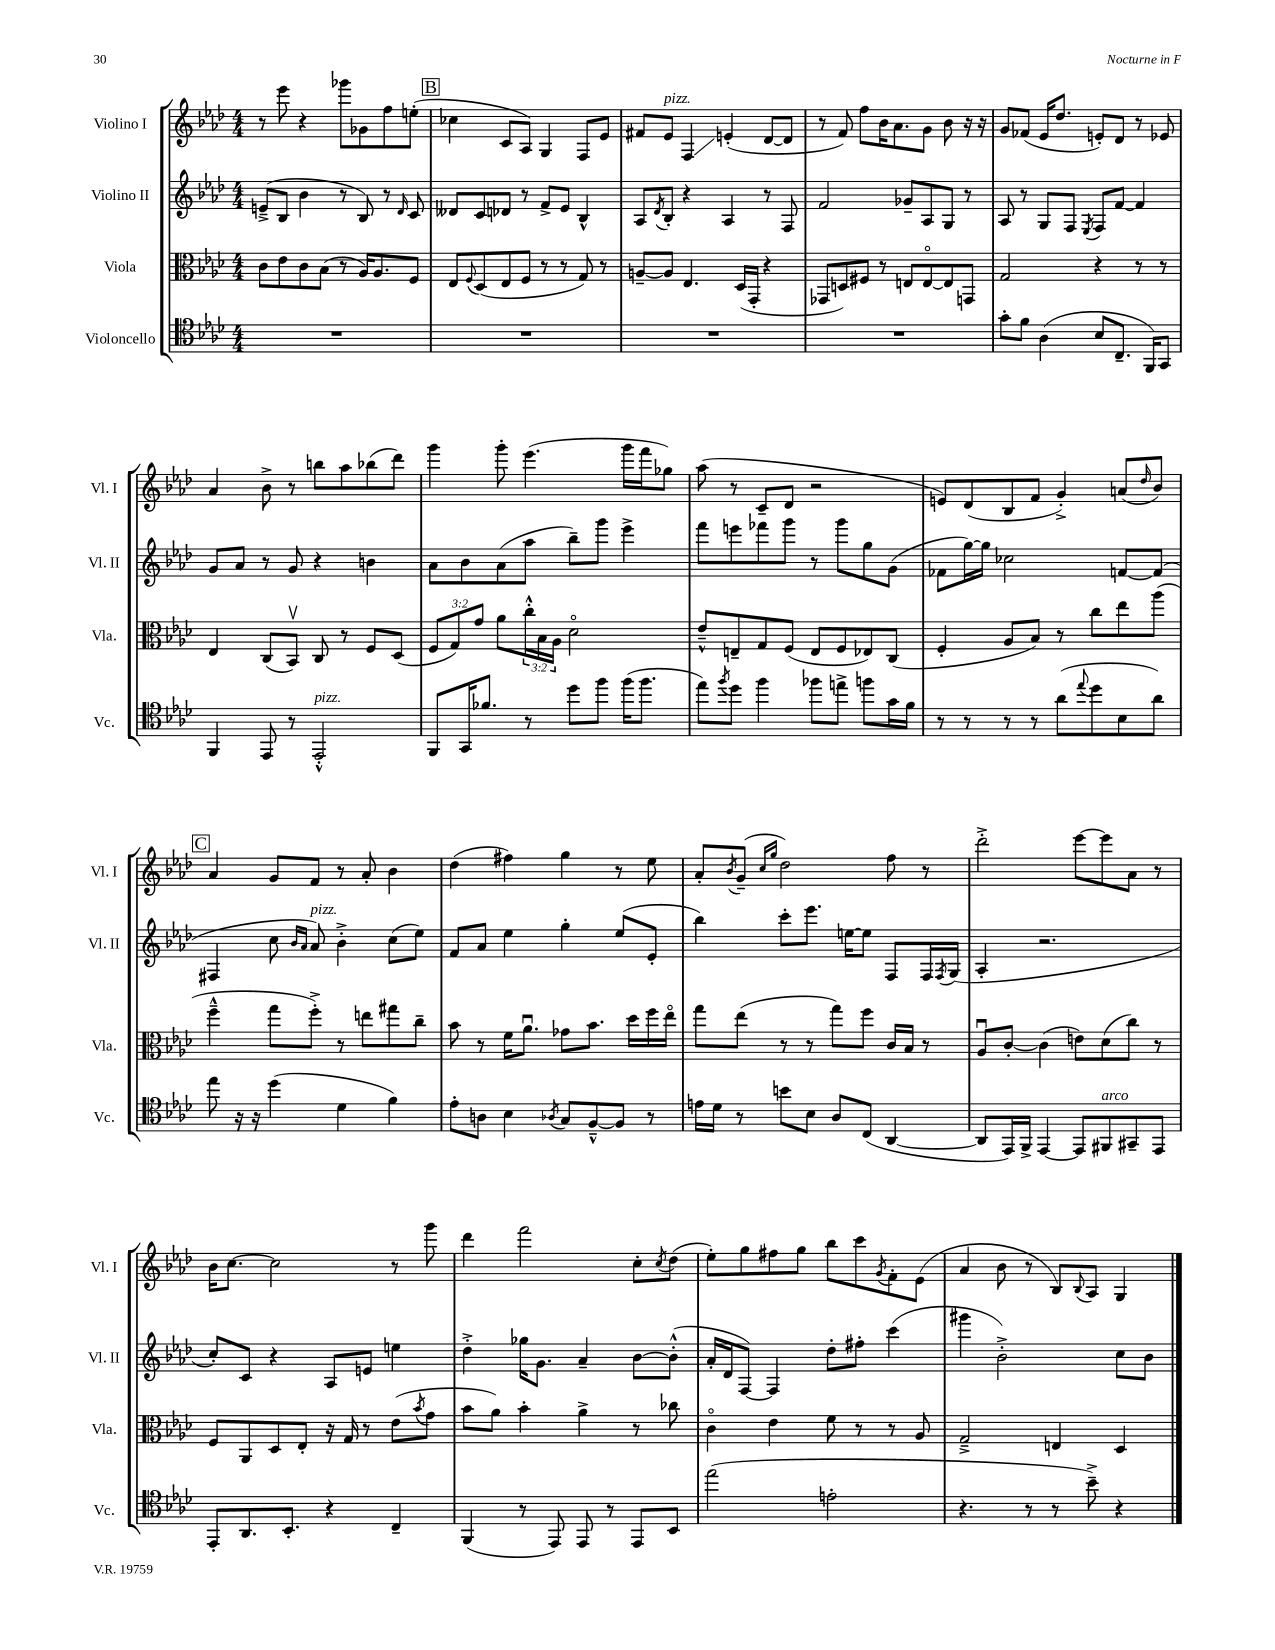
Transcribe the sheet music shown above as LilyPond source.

<<
\new StaffGroup <<
\new Staff = "s0" \with { instrumentName = "Violino I" shortInstrumentName = "Vl. I" } {
    \clef treble \key aes \major \numericTimeSignature \time 4/4
    r8 ees'''8 r4 ges'''8 ges'8 f''8 e''8-.( |
    \mark \markup { \box "B" } ces''4 c'8 aes8) g4 f8 ees'8 |
    fis'8 ees'8^\markup { \italic "pizz." } f4\glissando e'4-.( des'8~ des'8 |
    r8 f'8) f''8 bes'16 aes'8. g'8 bes'8 r16 r16 |
    g'8 fes'8( ees'16 des''8. e'8-.) des'8 r8 ees'8 |
    aes'4 bes'8-> r8 b''8 aes''8 bes''8( des'''8) |
    g'''4 g'''8-. ees'''4.( g'''16 f'''16 ges''8) |
    aes''8( r8 c'8-- des'8 r2 |
    e'8) des'8( bes8 f'8 g'4-.->) a'8( \grace { des''16 } bes'8) |
    \mark \markup { \box "C" } aes'4 g'8 f'8 r8 aes'8-. bes'4 |
    des''4( fis''4) g''4 r8 ees''8 |
    aes'8-. \acciaccatura { bes'8 } g'8--( \grace { c''16 g''16 } des''2) f''8 r8 |
    des'''2-.-> ees'''8~ ees'''8 aes'8 r8 |
    bes'16 c''8.~ c''2 r8 g'''8 |
    des'''4 f'''2 c''8-. \acciaccatura { c''8 } des''8( |
    ees''8-.) g''8 fis''8 g''8 bes''8 c'''8 \acciaccatura { g'8 } f'8-. ees'8( |
    aes'4 bes'8 r8 bes8) \appoggiatura { bes8 } aes8 g4 \bar "|." |
}
\new Staff = "s1" \with { instrumentName = "Violino II" shortInstrumentName = "Vl. II" } {
    \clef treble \key aes \major \numericTimeSignature \time 4/4
    e'8--->( bes8 bes'4 r8 bes8) r8 \grace { des'16 } c'8 |
    \mark \markup { \box "B" } deses'8 c'8 des'8 r8 f'8-> ees'8 bes4-^ |
    aes8 \acciaccatura { des'8 } bes8-. r4 aes4 r8 f8 |
    f'2 ges'8-- aes8 g8 r8 |
    aes8 r8 g8 f8 \acciaccatura { ees8 } f8 f'8~ f'4 |
    g'8 aes'8 r8 g'8 r4 b'4 |
    aes'8 bes'8 aes'8( aes''8 bes''8--) g'''8 ees'''4-> |
    f'''8 e'''8 fes'''8 g'''8 r8 g'''8 g''8 g'8( |
    fes'8 g''16~) g''16 ces''2 f'8~ f'8( |
    \mark \markup { \box "C" } fis4 c''8 \grace { bes'16 aes'16 } aes'8^\markup { \italic "pizz." }) bes'4-.-> c''8( ees''8) |
    f'8 aes'8 ees''4 g''4-. ees''8( ees'8-. |
    bes''4) c'''8-. ees'''8. e''16~ e''8 f8 f16 \acciaccatura { f8 } g16( |
    aes4-. r2. |
    c''8-.) c'8 r4 aes8 e'8 e''4 |
    des''4-.-> ges''16 g'8. aes'4-- bes'8~ bes'8-.-^( |
    aes'16-. des'16 f8~) f4 des''8-. fis''8-. c'''4( |
    gis'''4 bes'2-.->) c''8 bes'8 \bar "|." |
}
\new Staff = "s2" \with { instrumentName = "Viola" shortInstrumentName = "Vla." } {
    \clef alto \key aes \major \numericTimeSignature \time 4/4 \override Staff.TupletNumber.text = #tuplet-number::calc-fraction-text
    c'8 ees'8 c'8 bes8( r8 aes16) aes8. f8 |
    \mark \markup { \box "B" } ees8 \appoggiatura { f8 } des8( ees8 f8 r8 r8 g8) r8 |
    a8~-- a8 ees4. des16( g,16-. r4 |
    ges,8 d8) fis8 r8 e8 e8~\flageolet e8 g,8 |
    g2 r4 r8 r8 |
    ees4 c8( bes,8\upbow) c8 r8 f8 des8( |
    \tuplet 3/2 { f8 g8) g'8 } aes'8 \tuplet 3/2 { c''16-.-^ bes16 aes16 } des'2\flageolet |
    ees'8---^ e8-- g8 f8( e8 f8 ees8) c8( |
    f4-. aes8 bes8) r8 c''8 ees''8 aes''8( |
    \mark \markup { \box "C" } f''4---^ g''8 f''8-.->) r8 e''8 gis''8 c''8-- |
    bes'8 r8 f'16 aes'8.\downbow ges'8 bes'8. des''16 f''16 ees''16\flageolet |
    g''8 ees''8( r8 r8 g''8) f''8 c'16 bes16 r8 |
    aes8\downbow c'8~-. c'4( e'8) des'8( c''8) r8 |
    f8 aes,8 des8 ees8-. r16 g16 r8 ees'8( \acciaccatura { bes'8 } g'8 |
    bes'8 aes'8) bes'4-. aes'4-> r8 ces''8 |
    c'4\flageolet ees'4 f'8 r8 r8 aes8 |
    g2---> e4 des4 \bar "|." |
}
\new Staff = "s3" \with { instrumentName = "Violoncello" shortInstrumentName = "Vc." } {
    \clef tenor \key aes \major \numericTimeSignature \time 4/4
    R1 |
    \mark \markup { \box "B" } R1 |
    R1 |
    R1 |
    g'8-. f'8 aes4( bes8 c8.-- f,16) g,8 |
    f,4 ees,8 r8 ees,2-.-^^\markup { \italic "pizz." } |
    f,8 g,16 fes'8. r8 des''8 f''8 f''16( f''8. |
    ees''8) \acciaccatura { f''8 } des''8 f''4 fes''8 e''8-> f''8 g'16 f'16 |
    r8 r8 r8 r8 aes'8( \appoggiatura { ees''8 } des''8 bes8 aes'8) |
    \mark \markup { \box "C" } ees''8 r16 r16 des''4( des'4 f'4) |
    ees'8-. a8 bes4 \acciaccatura { aes8 } g8 f8~---^ f8 r8 |
    e'16 des'16 r8 b'8 bes8 aes8 c8( aes,4~ |
    aes,8 ees,16) f,16-> ees,4~ ees,8 fis,8^\markup { \italic "arco" } gis,8-- ees,8 |
    ees,8-. aes,8. bes,8.-. r4 c4-- |
    f,4( r8 ees,8) ees,8 r8 ees,8 bes,8 |
    ees''2( e'2-. |
    r4. r8 r8 bes'8--->) r4 \bar "|." |
}
>>
>>
\layout { \context { \Score \remove "Bar_number_engraver" } }
